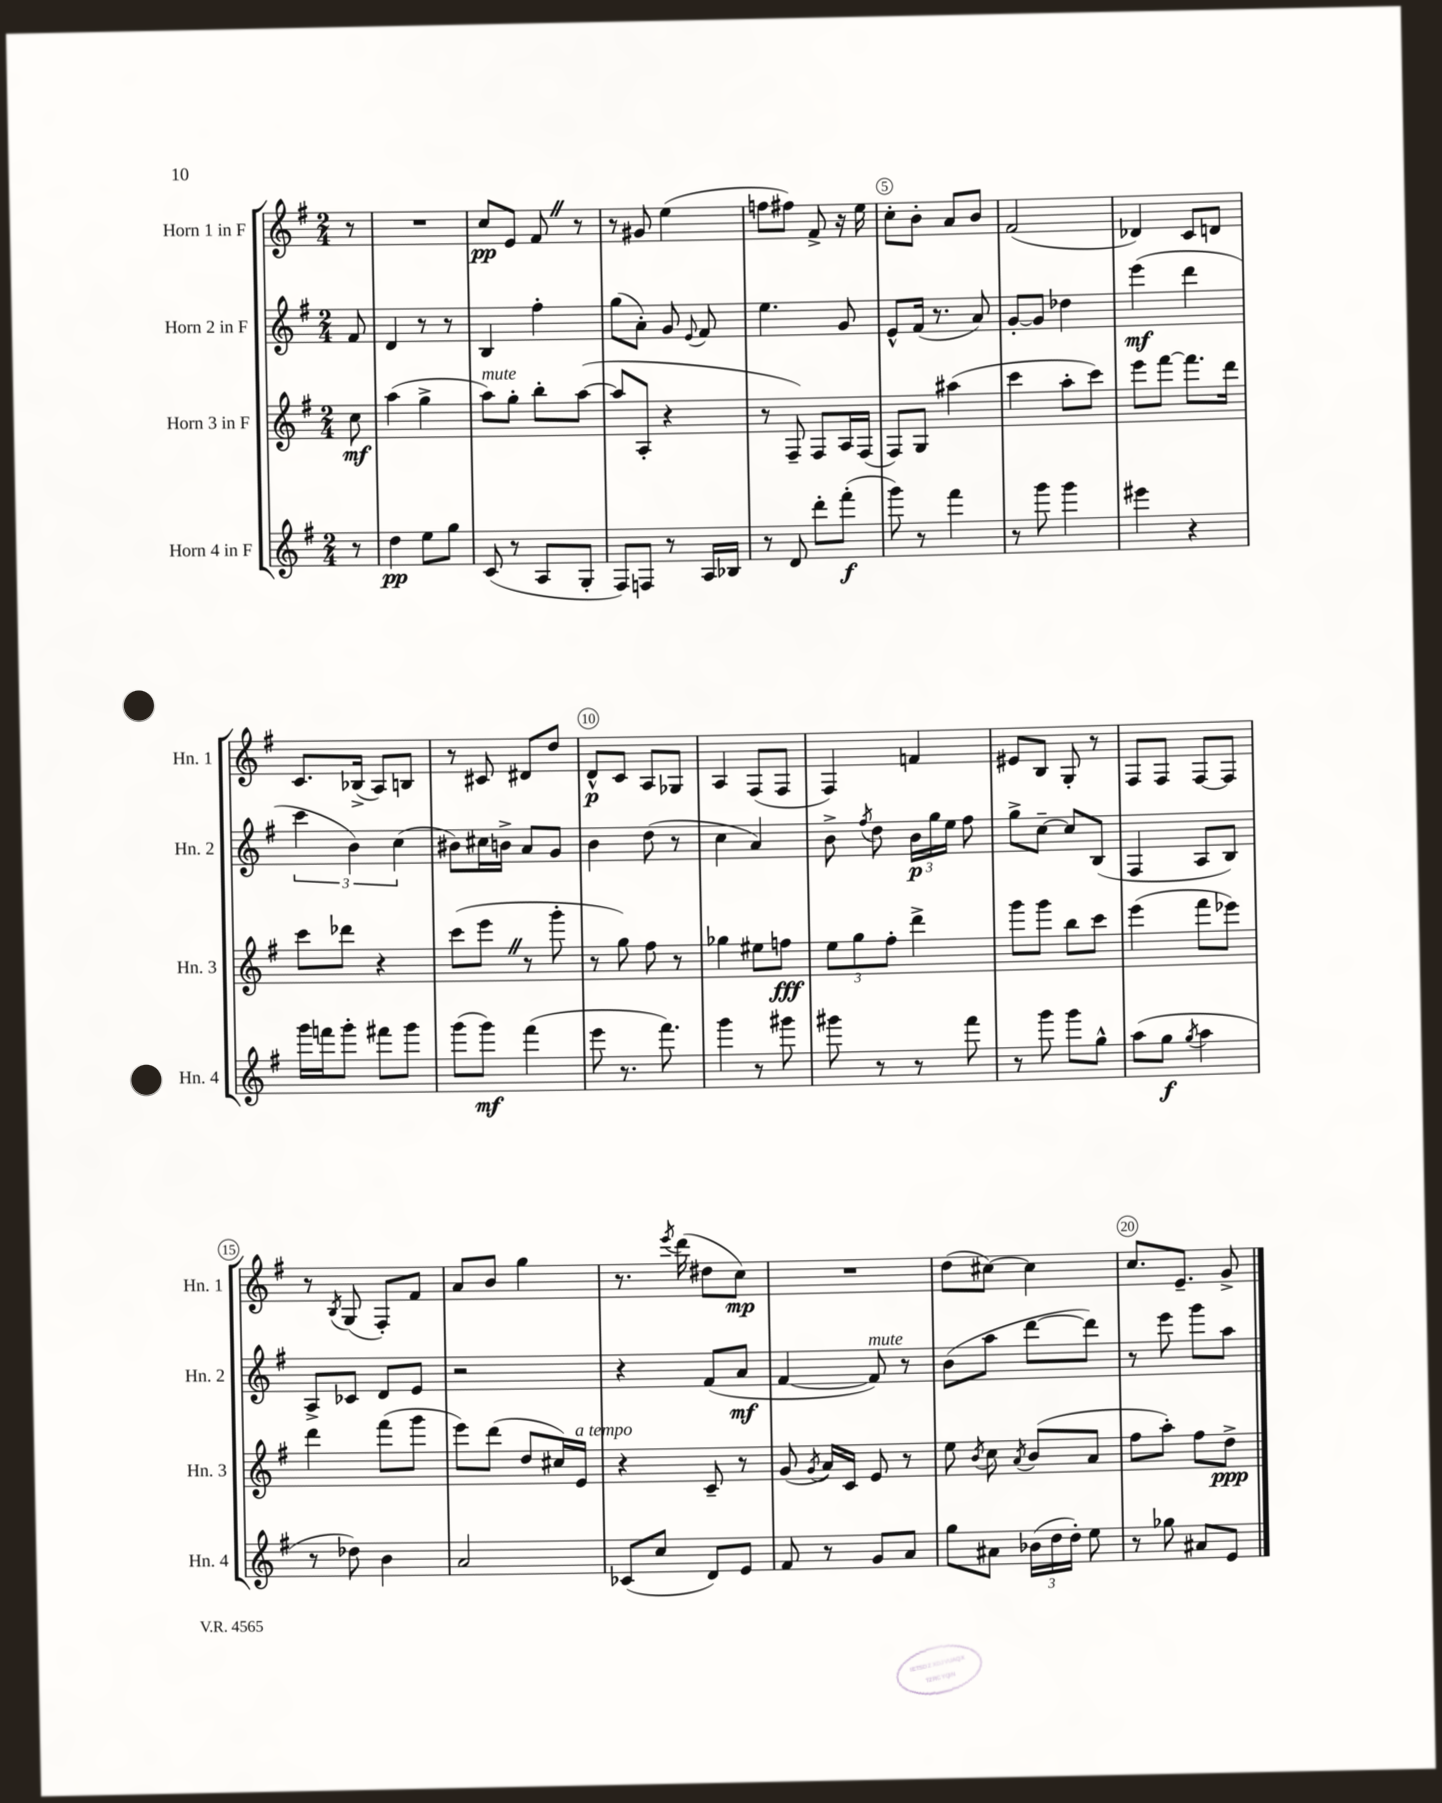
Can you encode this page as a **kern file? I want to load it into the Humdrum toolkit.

**kern	**kern	**kern	**kern
*staff4	*staff3	*staff2	*staff1
*clefG2	*clefG2	*clefG2	*clefG2
*k[f#]	*k[f#]	*k[f#]	*k[f#]
*M2/4	*M2/4	*M2/4	*M2/4
8r	8cc	8f#	8r
=	=	=	=
4dd	(4aa	4d	2r
8ee	4gg^	8r	.
8gg	.	8r	.
=	=	=	=
(8c	8aa)	4B	8cc
8r	8gg'	.	8e
8A	8bb'	4ff#'	8f#
8G'	([8aa	.	8r
=	=	=	=
8F#)	8aa]	(8gg	8r
8F	8A'	8a')	8g#
8r	4r	8g	(4ee
.	.	8qqe	.
16A	.	8f#	.
16B-	.	.	.
=	=	=	=
8r	8r	4.ee	8ff
8d	8F#~)	.	8ff#)
8ddd'	8F#	.	8f#^
(8fff#'	16A	8g	16r
.	(16F#	.	16ee
=	=	=	=
8ggg)	8F#)	8e^^	8cc'
8r	8G	(16f#	8b'
.	.	8.r	.
4fff#	(4aa#	.	8a
.	.	8a)	8b
=	=	=	=
8r	4ccc	[8g'	(2f#
8ggg	.	8g]	.
4ggg	8aa'	4dd-	.
.	8ccc)	.	.
=	=	=	=
4eee#	8eee	(4eee	4d-)
.	[8fff#	.	.
4r	8.fff#]	4ddd	8c
.	.	.	8d
.	16ddd	.	.
=	=	=	=
16ggg	8ccc	6ccc	8.c
16fff	.	.	.
8ggg'	8ddd-	.	.
.	.	6b)	.
.	.	.	(16B-^
8fff#	4r	.	8A)
.	.	(6cc	.
8ggg	.	.	8B
=	=	=	=
(8ggg	(8ccc	8b#)	8r
8ggg)	8eee	16cc#	8c#
.	.	16b^	.
(4fff#	8r	8a	8d#
.	8ggg'	8g	8dd
=	=	=	=
8eee	8r	4b	8d^^
8.r	8gg)	.	8c
.	8ff#	(8dd	8A
8.fff#)	.	.	.
.	8r	8r	8G-
=	=	=	=
4ggg	4gg-	4cc	4A
8r	8ee#	4a)	(8F#
8ggg#	8ff	.	8F#
=	=	=	=
8ggg#	12ee	8b^	4F#)
.	12gg	.	.
.	.	8qff#	.
8r	.	8dd	.
.	12ff#'	.	.
8r	4ddd^	24b	4f
.	.	24gg	.
.	.	24ee	.
8fff#	.	8ff#	.
=	=	=	=
8r	8ggg	8gg^	8e#
8ggg	8ggg	[8cc~	8B
8ggg	8bb	8cc]	8G'
8gg^^	8ccc	(8B	8r
=	=	=	=
(8aa	(4eee	4F#	8F#
8gg	.	.	8F#
8qgg	.	.	.
4aa	8fff#	8A	[8F#
.	8eee-)	8B)	8F#]
=	=	=	=
8r	4ddd	8A^	8r
.	.	.	8qB
8dd-)	.	8c-	(8G
4b	(8fff#	8d	8F#')
.	8ggg	8e	8f#
=	=	=	=
2a	8eee)	2r	8a
.	(8ddd	.	8b
.	8dd	.	4gg
.	16cc#)	.	.
.	16e	.	.
=	=	=	=
(8c-	4r	4r	8.r
8cc	.	.	.
.	.	.	8qeee
.	.	.	(16ddd
8d)	8c~	(8f#	8dd#
8e	8r	8a	8cc)
=	=	=	=
8f#	(8g	[4f#	2r
.	8qg	.	.
8r	16a)	.	.
.	16c	.	.
8g	8e	8f#])	.
8a	8r	8r	.
=	=	=	=
8gg	8ee	(8b	(8dd
.	8qb	.	.
8a#	8cc	8aa	[8cc#)
.	8qa	.	.
(24b-	(8b	[8ddd	4cc#]
24dd	.	.	.
24dd')	.	.	.
8ee	8a	8ddd])	.
=	=	=	=
8r	8ff#	8r	8.cc
8gg-	8aa')	8eee	.
.	.	.	8.e~
8a#	8ff#	8ggg	.
8e	8dd^	8aa	8g^
==	==	==	==
*-	*-	*-	*-
